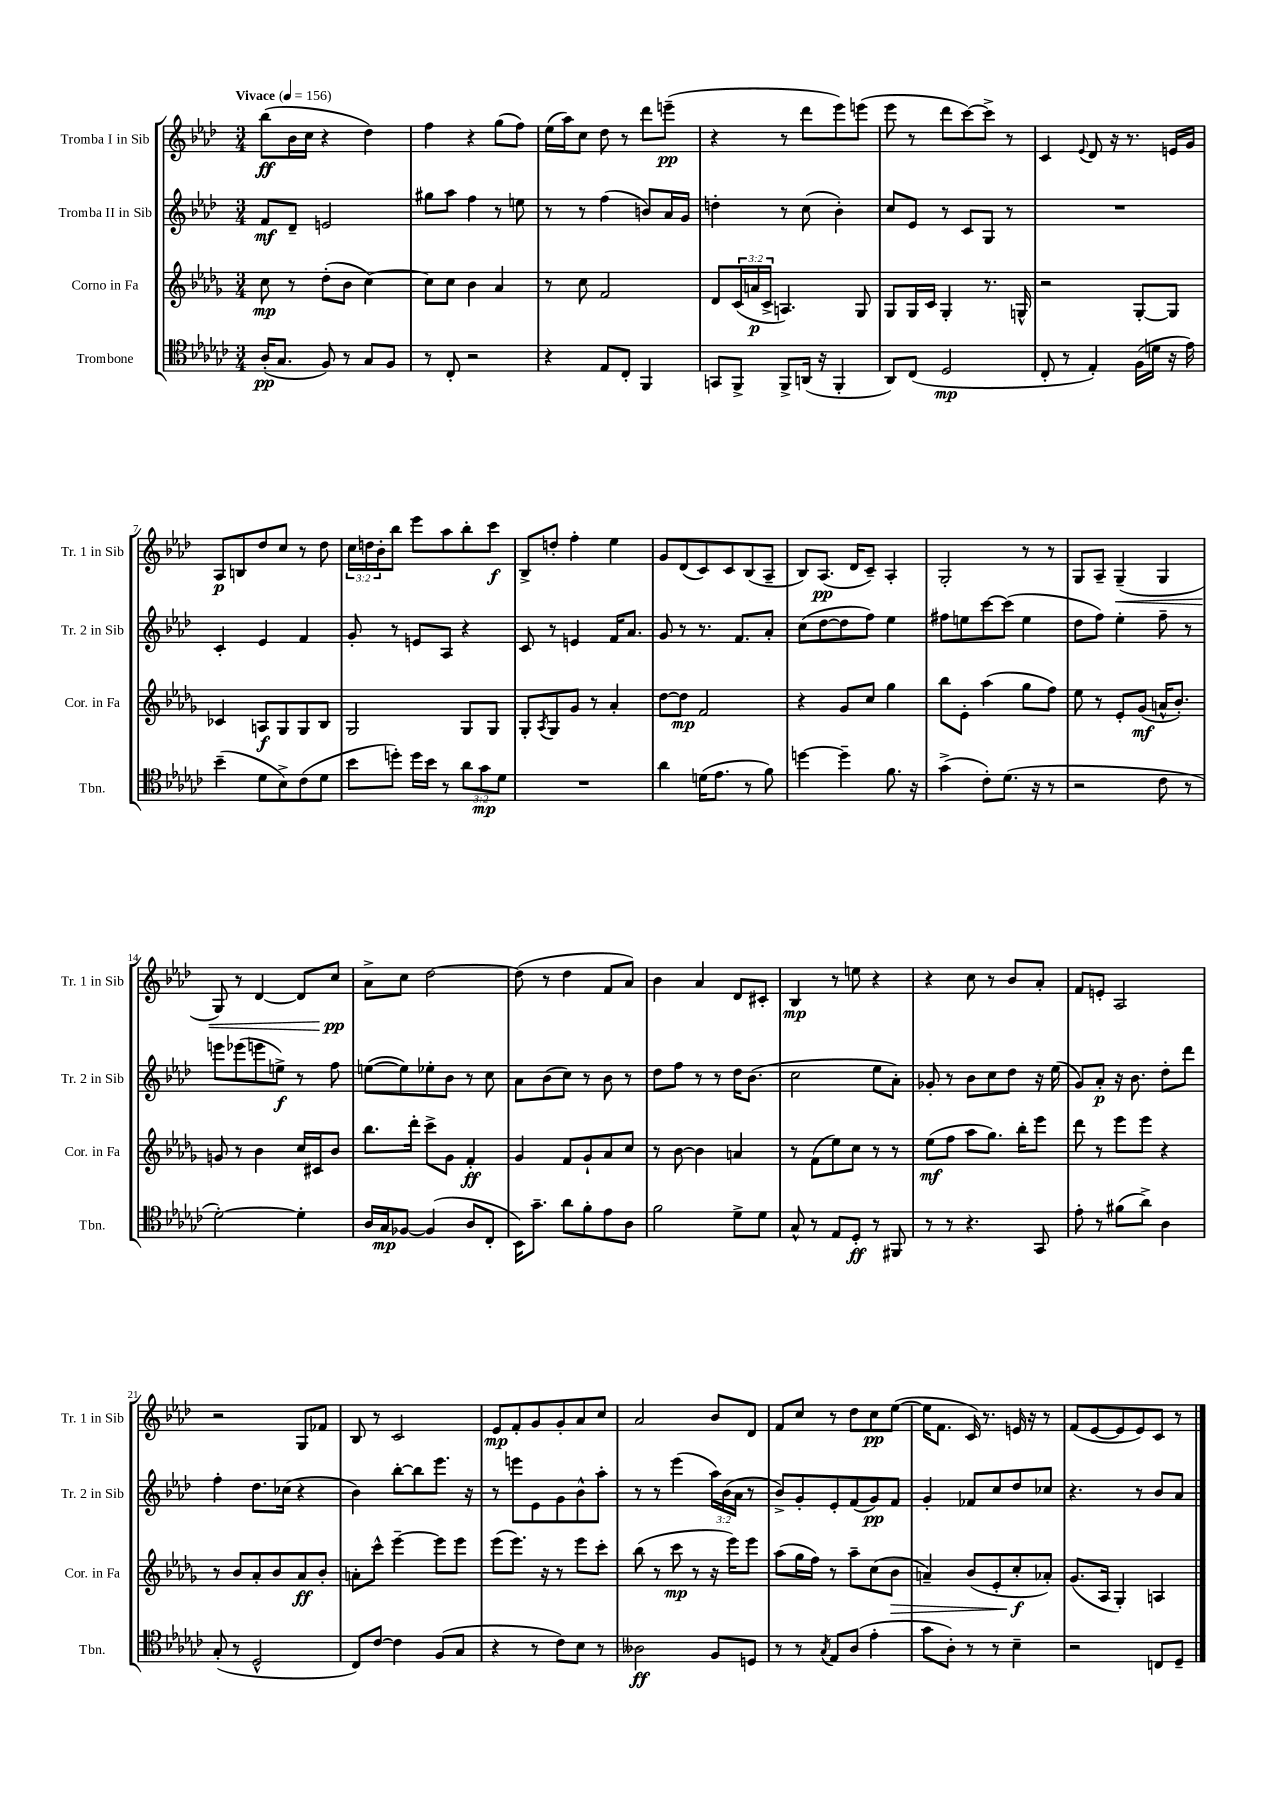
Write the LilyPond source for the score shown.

<<
\new StaffGroup <<
\new Staff = "s0" \with { instrumentName = "Tromba I in Sib" shortInstrumentName = "Tr. 1 in Sib" } {
    \clef treble \key aes \major \numericTimeSignature \time 3/4 \override Staff.TupletNumber.text = #tuplet-number::calc-fraction-text \tempo "Vivace" 4 = 156
    bes''8\ff( bes'16 c''16 r4 des''4) |
    f''4 r4 g''8( f''8) |
    ees''16( aes''16) c''8 des''8 r8 des'''8 e'''8--\pp( |
    r4 r8 des'''8 ees'''8) e'''8( |
    ees'''8 r8 des'''8 c'''8~) c'''8-> r8 |
    c'4 \appoggiatura { ees'8 } des'8 r16 r8. e'16 g'16 |
    aes8\p b8 des''8 c''8 r8 des''8 |
    \tuplet 3/2 { c''16 d''16 bes'16-. } bes''8 ees'''8 aes''8 bes''8-. c'''8\f |
    bes8-> d''8-. f''4-. ees''4 |
    g'8 des'8( c'8) c'8 bes8( aes8-- |
    bes8) aes8.\pp( des'16 c'8--) aes4-. |
    g2-. r8 r8 |
    g8 aes8-- g4--\<( g4 |
    g8) r8 des'4~ des'8 c''8\pp\! |
    aes'8-> c''8 des''2~ |
    des''8( r8 des''4 f'8 aes'8) |
    bes'4 aes'4 des'8 cis'8-. |
    bes4\mp r8 e''8 r4 |
    r4 c''8 r8 bes'8 aes'8-. |
    f'8 e'8-. aes2 |
    r2 g8 fes'8 |
    bes8 r8 c'2 |
    ees'8\mp f'8-. g'8 g'8-. aes'8 c''8 |
    aes'2 bes'8 des'8 |
    f'8 c''8 r8 des''8 c''8\pp ees''8~( |
    ees''16 f'8. c'16) r8. e'16 r16 r8 |
    f'8( ees'8~ ees'8 ees'8) c'8 r8 \bar "|." |
}
\new Staff = "s1" \with { instrumentName = "Tromba II in Sib" shortInstrumentName = "Tr. 2 in Sib" } {
    \clef treble \key aes \major \numericTimeSignature \time 3/4 \override Staff.TupletNumber.text = #tuplet-number::calc-fraction-text
    f'8\mf des'8-- e'2 |
    gis''8 aes''8 f''4 r8 e''8 |
    r8 r8 f''4( b'8) aes'16 g'16 |
    d''4-. r8 c''8( bes'4-.) |
    c''8 ees'8 r8 c'8 g8 r8 |
    R2. |
    c'4-. ees'4 f'4 |
    g'8-. r8 e'8 aes8 r4 |
    c'8 r8 e'4 f'16 aes'8. |
    g'8 r8 r8. f'8. aes'8-. |
    c''8( des''8~ des''8 f''8) ees''4 |
    fis''8 e''8 c'''8~ c'''8( e''4 |
    des''8 f''8) ees''4-. f''8-- r8 |
    e'''8 ees'''8( e'''8 e''8->\f) r8 f''8 |
    e''8~( e''8) ees''8-. bes'8 r8 c''8 |
    aes'8 bes'8( c''8) r8 bes'8 r8 |
    des''8 f''8 r8 r8 des''16 bes'8.( |
    c''2 ees''8 aes'8-.) |
    ges'8-. r8 bes'8 c''8 des''8 r16 ees''16( |
    g'8) aes'8-.\p r16 bes'8. des''8-. des'''8 |
    f''4-. des''8. ces''16( r4 |
    bes'4) bes''8~-. bes''8 ees'''8. r16 |
    r8 e'''8 ees'8 g'8 bes'8-^ aes''8-. |
    r8 r8 ees'''4( \tuplet 3/2 { aes''16) bes'16( aes'16 } r8 |
    bes'8->) g'8-. ees'8-. f'8( g'8\pp) f'8 |
    g'4-. fes'8 c''8 des''8 ces''8 |
    r4. r8 bes'8 aes'8 \bar "|." |
}
\new Staff = "s2" \with { instrumentName = "Corno in Fa" shortInstrumentName = "Cor. in Fa" } {
    \clef treble \key des \major \numericTimeSignature \time 3/4 \override Staff.TupletNumber.text = #tuplet-number::calc-fraction-text
    c''8\mp r8 des''8-.( bes'8 c''4~) |
    c''8 c''8 bes'4 aes'4 |
    r8 c''8 f'2 |
    des'8 \tuplet 3/2 { c'16( a'16\p c'16-> } a4.) ges8 |
    ges8 ges16 c'16 ges4-. r8. g16-^ |
    r2 ges8~-. ges8 |
    ces'4 a8\f ges8 ges8 bes8 |
    ges2 ges8 ges8 |
    ges8-. \acciaccatura { aes8 } ges8 ges'8 r8 aes'4-. |
    des''8~ des''8\mp f'2 |
    r4 ges'8 c''8 ges''4 |
    bes''8 ees'8-. aes''4( ges''8 f''8) |
    ees''8 r8 ees'8-. ges'8\mf( a'16-^ bes'8.-.) |
    g'8 r8 bes'4 c''16 cis'16 bes'8 |
    bes''8. des'''16-. c'''8-> ges'8 f'4-.\ff |
    ges'4 f'8 ges'8-! aes'8 c''8 |
    r8 bes'8~ bes'4 a'4 |
    r8 f'8( ees''8) c''8 r8 r8 |
    ees''8\mf( f''8 aes''8 ges''8.) bes''16-. ees'''8 |
    des'''8 r8 ees'''8 ees'''8 r4 |
    r8 bes'8 aes'8-. bes'8 aes'8\ff bes'8-. |
    a'8-. c'''8-^ ees'''4~-- ees'''8 ees'''8 |
    ees'''8( ees'''8.) r16 r8 ees'''8 c'''8-. |
    bes''8( r8 c'''8\mp r8 r16 ees'''16) ees'''8 |
    aes''8( ges''16 f''16) r8 aes''8-- c''8( bes'8\> |
    a'4--) bes'8( ees'8-. c''8-.\f\! aes'8-.) |
    ges'8.( aes16 ges4-.) a4 \bar "|." |
}
\new Staff = "s3" \with { instrumentName = "Trombone" shortInstrumentName = "Tbn." } {
    \clef tenor \key ges \major \numericTimeSignature \time 3/4 \override Staff.TupletNumber.text = #tuplet-number::calc-fraction-text
    aes16-.\pp( ges8. f8) r8 ges8 f8 |
    r8 ces8-. r2 |
    r4 ees8 ces8-. f,4 |
    g,8 f,8-> f,8-> a,16( r16 f,4-. |
    aes,8) ces8( des2\mp |
    ces8-. r8 ees4-.) f16( d'16 r16 ees'16) |
    bes'4--( des'8 bes8->) ces'8( des'8 |
    bes'8 d''8-.) d''16 bes'16 r8 \tuplet 3/2 { aes'8 ges'8\mp des'8 } |
    R2. |
    aes'4 d'16( ees'8. r8 f'8) |
    d''4~ d''4-- f'8. r16 |
    ges'4->( ces'8-.) des'8.( r16 r8 |
    r2 ces'8 r8 |
    des'2~-.) des'4-. |
    aes16 ges16\mp fes8~ fes4( aes8 ces8-. |
    bes,16) ges'8.-- aes'8 f'8-. ees'8 aes8 |
    f'2 des'8-> des'8 |
    ges8-^ r8 ees8 des8-.\ff r8 fis,8 |
    r8 r8 r4. ges,8 |
    ees'8-. r8 fis'8( aes'8->) aes4 |
    ges8-.( r8 des2-^ |
    ces8) ces'8~ ces'4 f8( ges8 |
    r4 r8 ces'8) bes8 r8 |
    aeses2\ff f8 d8 |
    r8 r8 \acciaccatura { ges8 } ees8 aes8( ees'4-. |
    ges'8 aes8-.) r8 r8 bes4-- |
    r2 c8 des8-- \bar "|." |
}
>>
>>
